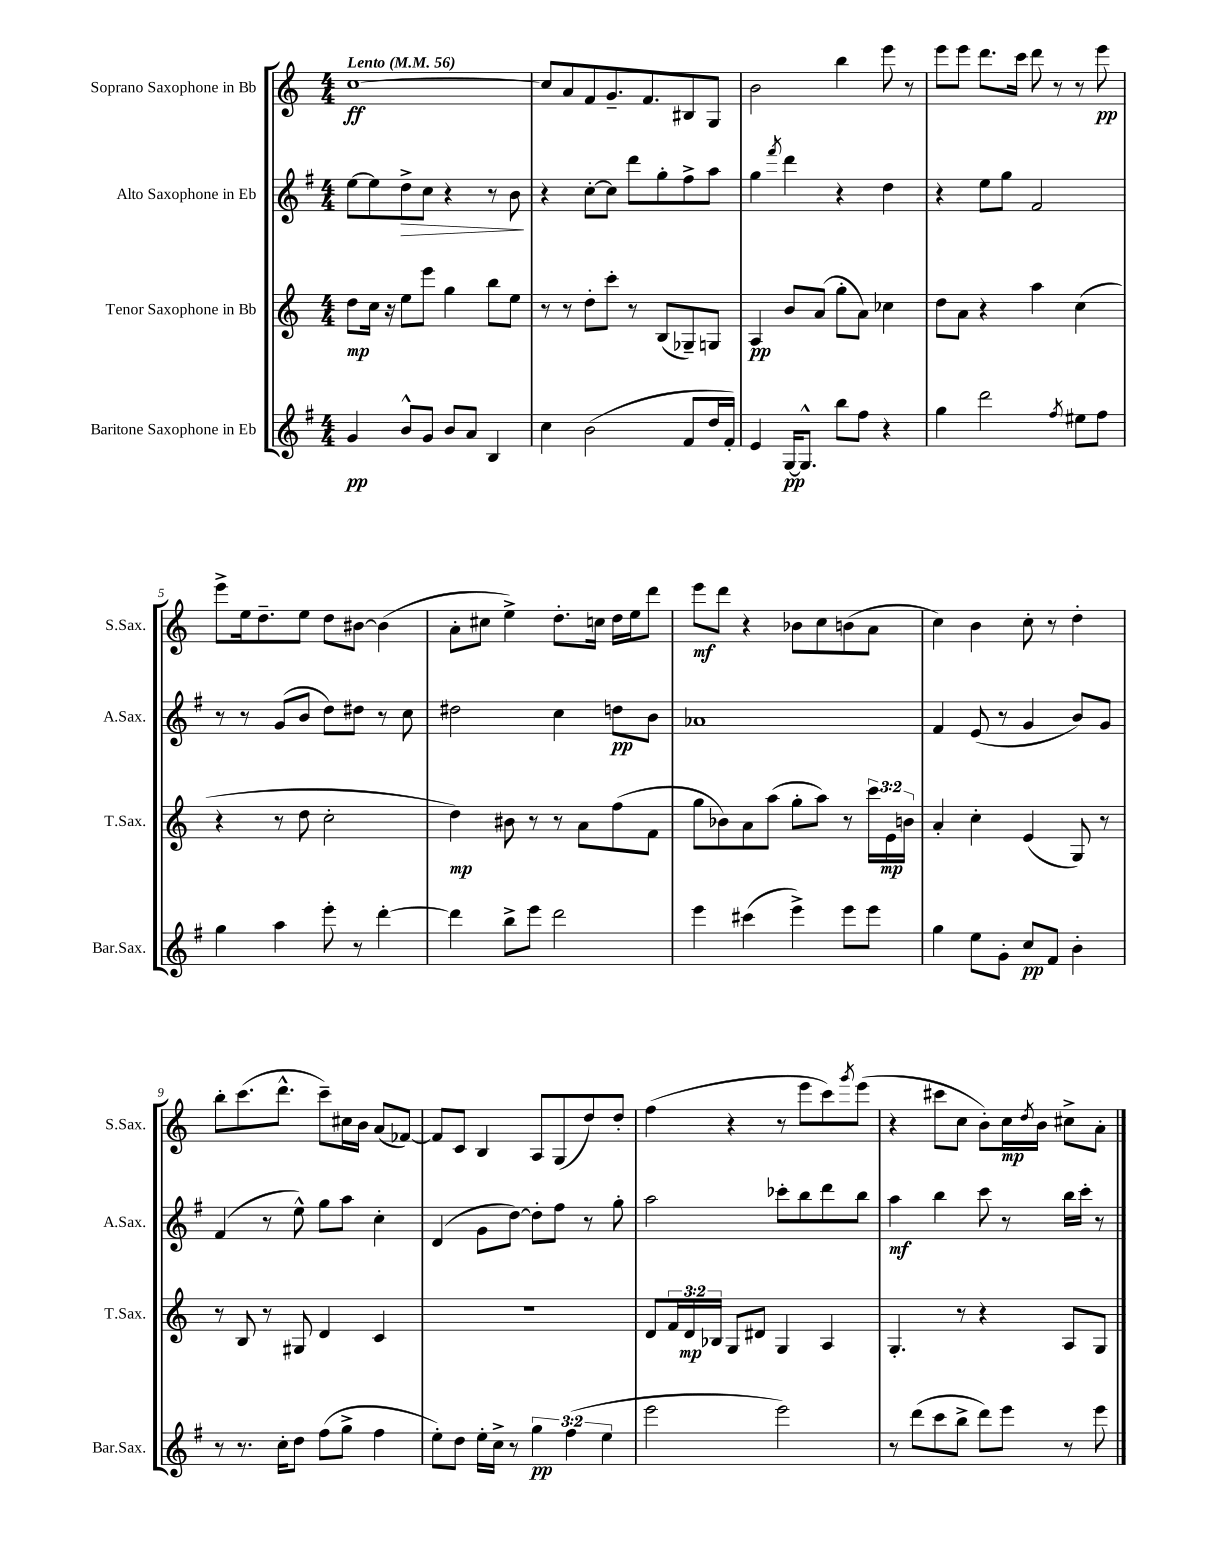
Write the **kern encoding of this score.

**kern	**kern	**kern	**kern
*staff4	*staff3	*staff2	*staff1
*clefG2	*clefG2	*clefG2	*clefG2
*k[f#]	*k[]	*k[f#]	*k[]
*M4/4	*M4/4	*M4/4	*M4/4
*MM56	*MM56	*MM56	*MM56
4g/	8dd\L	[8ee\L	[1cc
.	16cc\Jk	8ee\]	.
.	16r	.	.
8b^^/L	8ee\L	8dd^\	.
8g/J	8eee\J	8cc\J	.
8b/L	4gg\	4r	.
8a/J	.	.	.
4B/	8bb\L	8r	.
.	8ee\J	8b\	.
=	=	=	=
4cc\	8r	4r	8cc/]L
.	8r	.	8a/
(2b\	8dd'\L	[8cc'\L	8f/
.	8ccc'\J	8cc\]J	8.g~/
.	8r	8ddd\L	.
.	.	.	8.f/
.	(8B/L	8gg'\	.
8f#/L	8G-~/)	8ff#^\	8B#/
16dd/L	8G/J	8aa\J	8G/J
16f#'/JJ)	.	.	.
=	=	=	=
4e/	4A/	4gg\	2b\
.	.	8qfff#/	.
[16G/LK	8b/L	4ddd\	.
8.G^^/]J	.	.	.
.	(8a/J	.	.
8bb\L	8gg'\L	4r	4bb\
8ff#\J	8a\J)	.	.
4r	4cc-\	4dd\	8eee\
.	.	.	8r
=	=	=	=
4gg\	8dd\L	4r	8eee\L
.	8a\J	.	8eee\J
2ddd\	4r	8ee\L	8.ddd\L
.	.	8gg\J	.
.	.	.	16ccc\Jk
.	4aa\	2f#/	8ddd\
.	.	.	8r
8qff#/	.	.	.
8ee#\L	(4cc\	.	8r
8ff#\J	.	.	8eee\
=	=	=	=
4gg\	4r	8r	8eee^\L
.	.	8r	16ee\k
.	.	.	8.dd~\
4aa\	8r	(8g/L	.
.	8dd\	8b/J	8ee\J
8eee'\	2cc'\	8dd\L)	8dd\L
8r	.	8dd#\J	[8b#\J
[4ddd'\	.	8r	(4b#\]
.	.	8cc\	.
=	=	=	=
4ddd\]	4dd\)	2dd#\	8a'\L
.	.	.	8cc#\J
8bb^\L	8b#\	.	4ee^\)
8eee\J	8r	.	.
2ddd\	8r	4cc\	8.dd'\L
.	8a\L	.	.
.	.	.	16cc\Jk
.	(8ff\	8dd\L	16dd\LL
.	.	.	16ee\J
.	8f\J	8b\J	8ddd\J
=	=	=	=
4eee\	8gg\L	1a-	8eee\L
.	8b-\)	.	8ddd\J
(4ccc#\	8a\	.	4r
.	(8aa\J	.	.
4eee^\)	8gg'\L	.	8b-\L
.	8aa\J)	.	8cc\
8eee\L	8r	.	(8b\
8eee\J	24ccc\LL	.	8a\J
.	24e\	.	.
.	24b\JJ	.	.
=	=	=	=
4gg\	4a'/	4f#/	4cc\)
8ee\L	4cc'\	(8e/	4b\
8g'\J	.	8r	.
8cc/L	(4e/	4g/	8cc'\
8f#/J	.	.	8r
4b'\	8G/)	8b/L)	4dd'\
.	8r	8g/J	.
=	=	=	=
8r	8r	(4f#/	8bb'\L
8.r	8B/	.	(8.ccc\
.	8r	8r	.
16cc'\LK	.	.	8.ddd^^\J
8dd\J	8G#/	8ee^^\)	.
(8ff#\L	4d/	8gg\L	8ccc~\L)
8gg^\J	.	8aa\J	16cc#\L
.	.	.	16b\JJ
4ff#\	4c/	4cc'\	(8a/L
.	.	.	[8f-/J)
=	=	=	=
8ee'\L)	1r	(4d/	8f-/]L
8dd\J	.	.	8c/J
16ee'\LL	.	8g\L	4B/
16cc^\JJ	.	.	.
8r	.	[8dd\J)	.
6gg\	.	8dd'\]L	8A/L
.	.	8ff#\J	(8G/
(6ff#\	.	.	.
.	.	8r	8dd/)
6ee\	.	.	.
.	.	8gg'\	8dd'/J
=	=	=	=
2eee\	8d/L	2aa\	(4ff\
.	24f/L	.	.
.	24d/	.	.
.	24B-/JJ	.	.
.	8G/L	.	4r
.	8d#/J	.	.
2eee\)	4G/	8ccc-'\L	8r
.	.	8bb\	8eee\L
.	4A/	8ddd\	8ccc\)
.	.	.	8qggg/
.	.	8bb\J	(8eee\J
=	=	=	=
8r	4.G'/	4aa\	4r
(8ddd\L	.	.	.
8ccc\	.	4bb\	8ccc#\L
8bb^\J	8r	.	8cc\J
8ddd\L)	4r	8ccc\	8b'\L)
8eee\J	.	8r	16cc\L
.	.	.	8qdd/
.	.	.	16b\JJ
8r	8A/L	16bb\LL	8cc#^\L
.	.	16ccc'\JJ	.
8eee\	8G/J	8r	8a'\J
==	==	==	==
*-	*-	*-	*-
